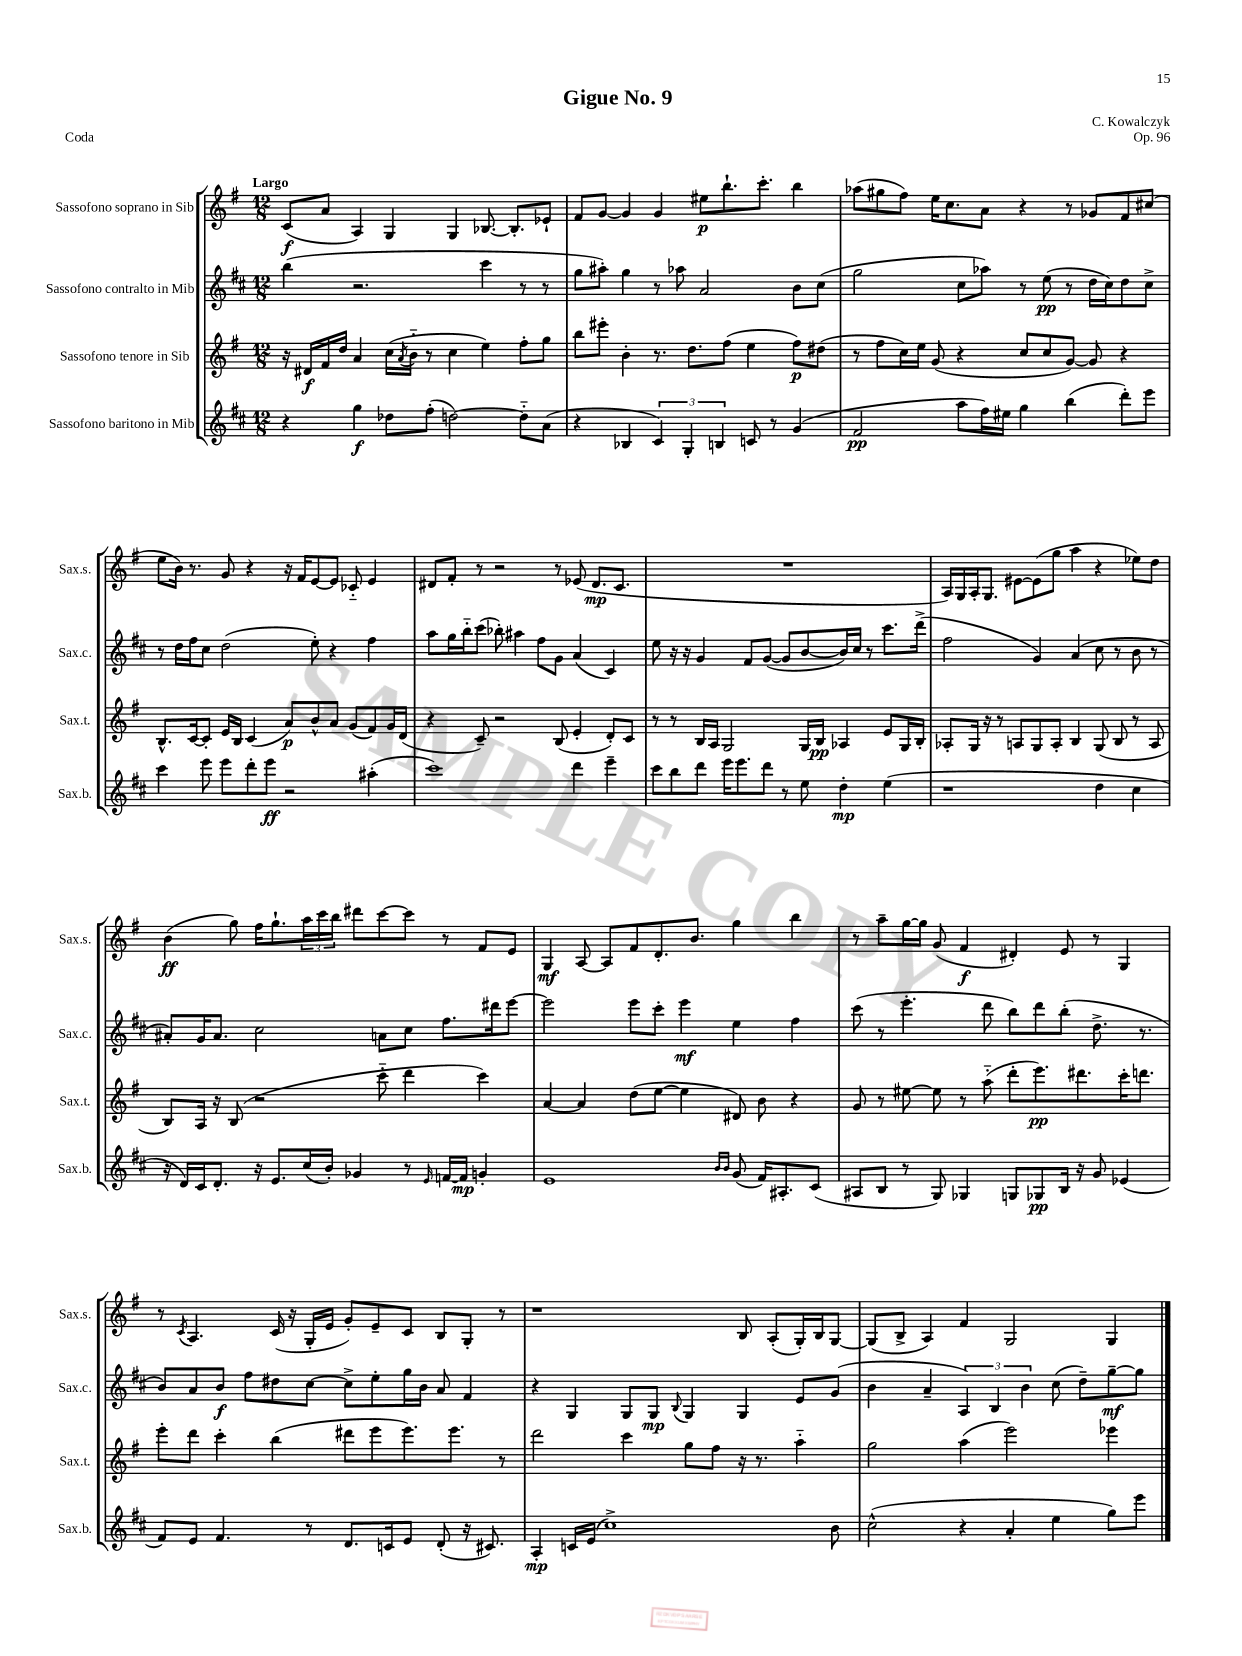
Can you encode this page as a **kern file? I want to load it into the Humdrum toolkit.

**kern	**kern	**kern	**kern
*staff4	*staff3	*staff2	*staff1
*clefG2	*clefG2	*clefG2	*clefG2
*k[f#c#]	*k[f#]	*k[f#c#]	*k[f#]
*M12/8	*M12/8	*M12/8	*M12/8
4r	16r	(4bb\	(8c/L
.	16d#/LL	.	.
.	16f#/	.	8a/J
.	16dd/JJ	.	.
4gg\	4a/	2.r	4A/)
8dd-\L	(16cc\LL	.	4G/
.	8qa/	.	.
.	16b'~\JJ	.	.
(8ff#'\J	8r	.	.
[2dd\)	4cc\	.	4G/
.	4ee\)	4ccc#\	[8.B-/
.	.	.	8.B-'/]L
8dd'~\]L	8ff#'\L	8r	.
(8a\J	8gg\J	8r	8e-`/J
=	=	=	=
4r	8bb\L	8gg\L	8f#/L
.	8eee#'\J	8aa#'\J)	[8g/J
4B-/	4b'\	4gg\	4g/]
6c#/)	8.r	8r	4g/
.	.	8aa-\	.
6G'/	.	.	.
.	8.dd\L	.	.
.	.	2a/	8ee#\L
6B/	.	.	.
.	(8ff#\J	.	8.bb`\
8c/	4ee\	.	.
.	.	.	8.ccc'\J
8r	.	.	.
(4g/	8ff#\L)	8b\L	4bb\
.	(8dd#\J	(8cc#\J	.
=	=	=	=
2f#/	8r	2gg\	(8aa-\L
.	8ff#\L	.	8gg#\
.	16cc\L)	.	8ff#\J)
.	16ee\JJ	.	.
.	(8g/	.	16ee\LK
.	.	.	8.cc\
8aa\L	4r	8cc#\L	.
16ff#\L)	.	8aa-\J)	8a\J
16ee#\JJ	.	.	.
4gg\	8cc/L	8r	4r
.	8cc/	(8ee\	.
(4bb\	[8g/J)	8r	8r
.	8g/]	16dd\LL	8g-/L
.	.	16cc#\J)	.
8ddd'\L)	4r	8dd\	8f#/
8eee\J	.	8cc#^\J	(8cc#/J
=	=	=	=
4ccc#\	8.B^^/L	8r	8ee\L
.	.	16dd\LL	16b\Jk)
.	[16c/k	16ff#\J	8.r
8eee\	8c'/]J	8cc#\J	.
8eee\L	16e/LL	(2dd\	8g/
.	16B/JJ	.	.
8ddd'\	(4c/	.	4r
8eee\J	.	.	.
2r	8a/L)	.	16r
.	.	.	16f#/LK
.	8b^^/	8ee'\)	[8e/
.	8a/J	4r	8e/]J
.	(8g/L	.	8c-'~/
(4aa#'\	8f#/)	4ff#\	4e/
.	16g/L	.	.
.	(16d/JJ	.	.
=	=	=	=
1ccc#)	4r	8aa\L	8d#/L
.	.	16gg\L	8f#'/J
.	.	16bb'~\J	.
.	8c~/)	(8ccc#\J	8r
.	2r	8bb-'\)	2r
.	.	4aa#\	.
.	.	8ff#\L	.
.	(8B/	8g\J	8r
4ddd\	4e'/	(4a/	(8e-/
.	.	.	8.d#/L
4eee~\	8d'/L)	4c#/)	.
.	.	.	8.c/J
.	8c/J	.	.
=	=	=	=
8ccc#\L	8r	8ee\	1.r
8bb\	8r	16r	.
.	.	16r	.
8ddd\J	16B/LL	4g/	.
.	16A/JJ	.	.
16eee\LK	2G/	.	.
8.eee\	.	.	.
.	.	8f#/L	.
8ddd\J	.	([8g/J	.
8r	.	8g/]L	.
8ee\	16G/LL	[8b/	.
.	16B/JJ	.	.
4dd'\	4A-/	16b/]L)	.
.	.	16cc#/JJ	.
.	.	8r	.
(4ee\	8e/L	8.ccc#\L	.
.	16G/L	.	.
.	16B'/JJ	(16ddd^\Jk	.
=	=	=	=
1r	8A-'/L	2ff#\	16A/LL)
.	.	.	16G/
.	16G/Jk	.	16A'/J
.	16r	.	8.G/J
.	8r	.	.
.	8A/L	.	[8e#\L
.	8G/	4g/)	(8e#\]
.	8A'/J	.	8gg\J
.	4B/	(4a/	4aa\
4dd\	(8G/	8cc#\	4r
.	8B/	8r	.
4cc#\	8r	8b\	8ee-\L)
.	8A/	8r	8dd\J
=	=	=	=
16r	8B/L)	8a#'/L)	(4b\
16d/LL)	.	.	.
16c#/J	16A/Jk	16g/K	.
8.d'/J	16r	8.a#/J	.
.	(8B/	.	8gg\)
16r	2r	2cc#\	16ff#\LK
8.e/L	.	.	8.gg`\
(16cc#/L	.	.	24aa\L
.	.	.	24ccc\
16b'/JJ)	.	.	.
.	.	.	24bb\JJ
4g-/	.	.	8ddd#\L
.	8ccc'~\	8a\L	[8ccc\
8r	4ddd\	8cc#\J	8ccc\]J
16qqe/	.	.	.
[16f/LL	.	8.ff#\L	8r
16f/]JJ	.	.	.
4g'/	4ccc\)	.	8f#/L
.	.	16ddd#\k	.
.	.	[8eee\J	8e/J
=	=	=	=
1e	[4a/	2eee\]	4G/
.	4a/]	.	[8A/
.	.	.	8A/]L
.	(8dd\L	8eee\L	8f#/
.	[8ee\J	8ccc#'\J	8.d'/
.	4ee\]	4eee\	.
.	.	.	8.b/J
16qqb/LL	.	.	.
16qqb/JJ	.	.	.
(8g/	8d#/)	4ee\	4gg\
16f#/LK)	8b\	.	.
8.A#'/	.	.	.
.	4r	4ff#\	4bb\
(8c#/J	.	.	.
=	=	=	=
8A#/L	8g/	(8ccc#\	8r
8B/J	8r	8r	8aa~\L
8r	[8ee#\	4.eee'\	[16gg\L
.	.	.	16gg\]JJ
8G/)	8ee#\]	.	(8g/
4G-/	8r	.	4f#/
.	(8aa'~\	8ddd\	.
8G/L	8ddd'\L	8bb\L)	4d#'/)
8G-/	8.eee\)	8ddd\	.
16B/Jk	.	(8bb'\J	8e/
16r	8.ddd#\	.	.
8g/	.	8.dd^\	8r
(4e-/	16ccc'\K	.	4G/
.	8.ddd\J	8.r	.
=	=	=	=
8f#/L)	8eee'\L	8b/L)	8r
.	.	.	8qc/
8e/J	8ddd\J	8a/	4.A/
4.f#/	4ccc'\	8b/J	.
.	.	8ff#\L	.
.	(4bb\	8dd#\	(16c/
.	.	.	16r
8r	.	[8cc#\J	16G'/LL
.	.	.	16e/JJ
8.d/L	8ddd#\L	8cc#^\]L	8g'/L)
.	8eee\	8ee'\	8e~/
16c/k	.	.	.
8e/J	8.eee\)	16gg\L	8c/J
.	.	16b\JJ	.
(8d'/	.	8a/	8B/L
.	8.eee\J	.	.
16r	.	4f#/	8G'/J
8.c#/)	.	.	.
.	8r	.	8r
=	=	=	=
4A'/	2ddd\	4r	1r
16c/LL	.	4G/	.
(16e/JJ	.	.	.
1cc#^)	.	.	.
.	4ccc\	8G/L	.
.	.	8G/J	.
.	.	8qqB/	.
.	8gg\L	4G/	.
.	8ff#\J	.	.
.	16r	4G/	8B/
.	8.r	.	.
.	.	.	(8A'/L
.	4aa'~\	8e/L	16G'/L)
.	.	.	16B/J
8b\	.	(8g/J	[8G/J
=	=	=	=
(2cc#^^\	2gg\	4b\	(8G/]L
.	.	.	8B^/J
.	.	4a~/	4A/)
4r	(4aa\	6A/)	4f#/
.	.	6B/	.
4a'/	2eee\)	.	2G/
.	.	6b\	.
4ee\	.	(8cc#\	.
.	.	8dd~\L)	.
8gg\L)	4eee-\	[8gg~\	4G/
8eee\J	.	8gg\]J	.
==	==	==	==
*-	*-	*-	*-
